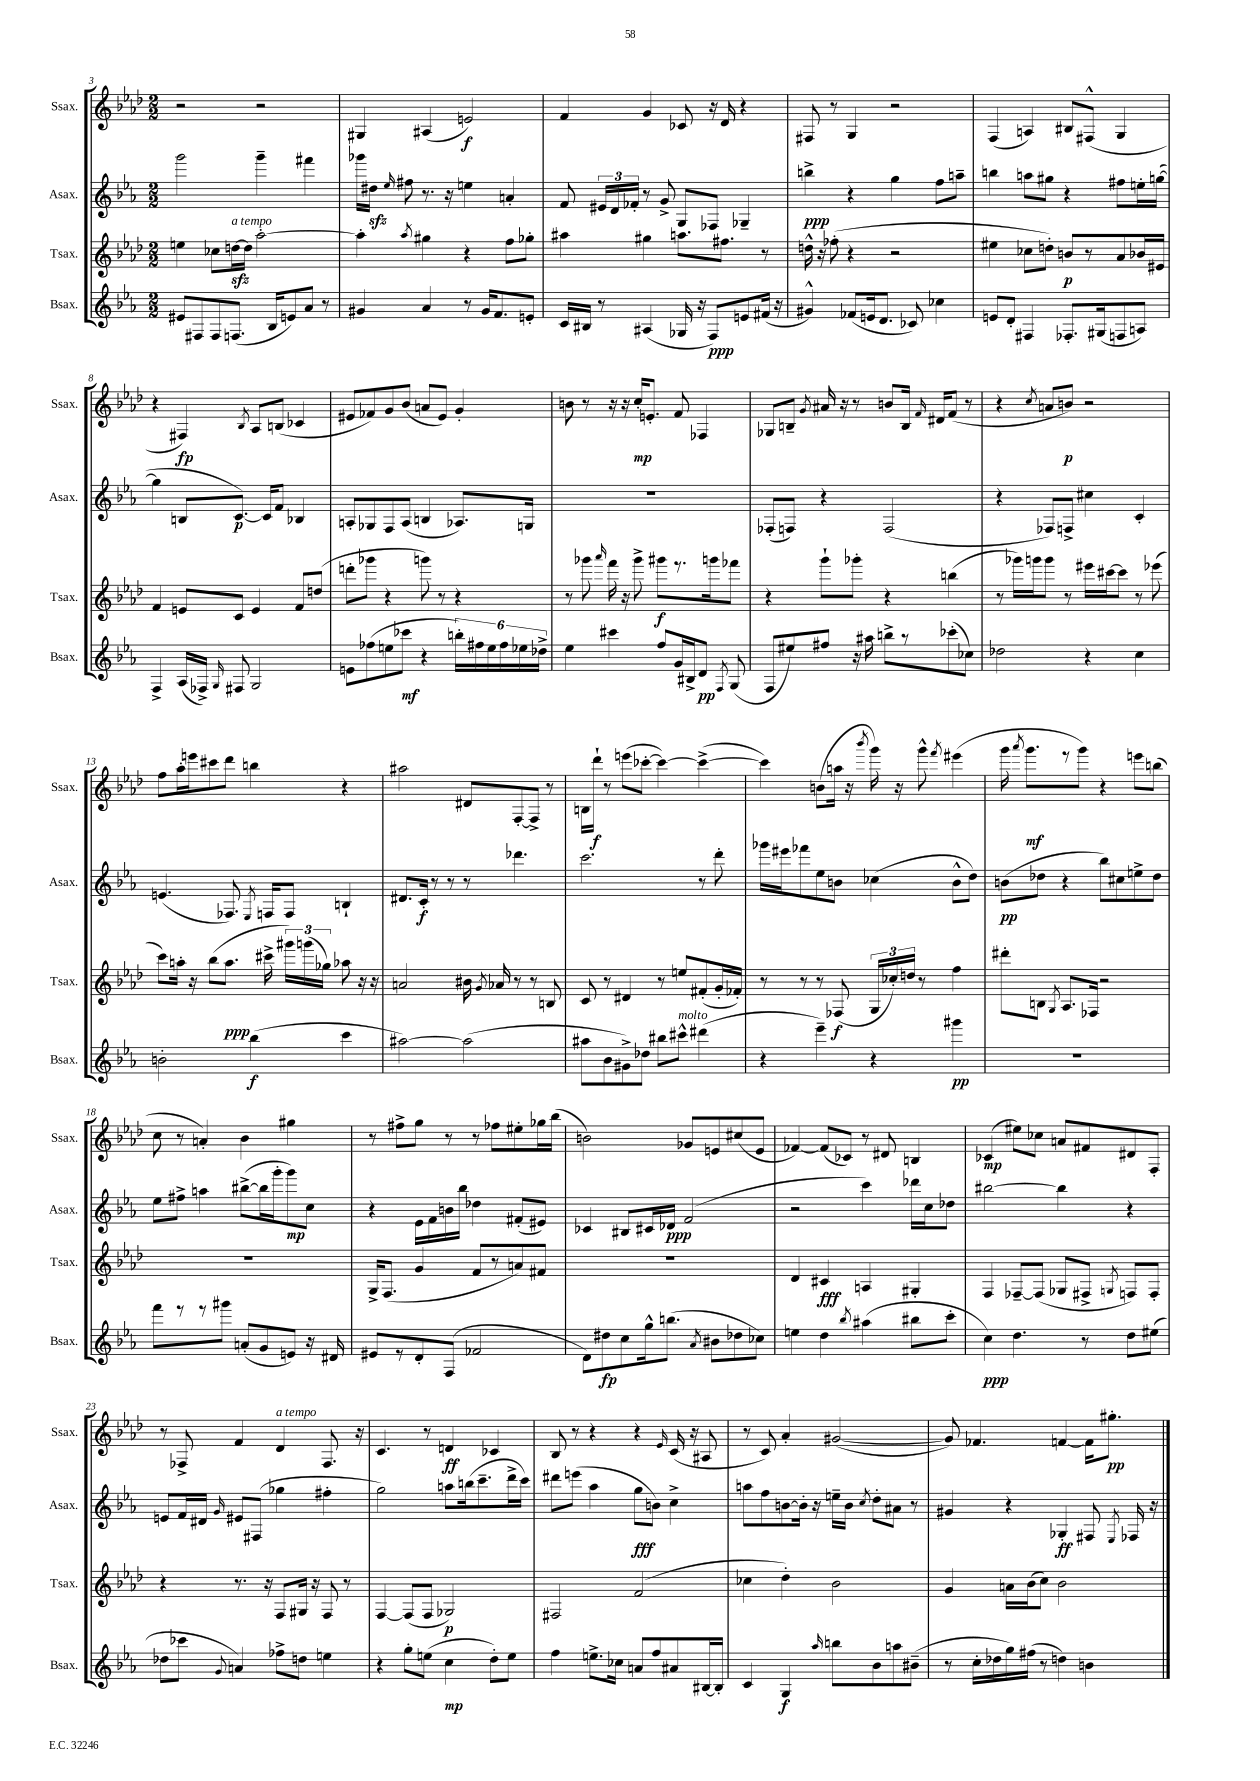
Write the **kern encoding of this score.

**kern	**dynam	**kern	**dynam	**kern	**dynam	**kern	**dynam
*part4	*part4	*part3	*part3	*part2	*part2	*part1	*part1
*staff4	*staff4	*staff3	*staff3	*staff2	*staff2	*staff1	*staff1
*I"Bsax.	*	*I"Tsax.	*	*I"Asax.	*	*I"Ssax.	*
*I'Bsax.	*	*I'Tsax.	*	*I'Asax.	*	*I'Ssax.	*
*clefG2	*	*clefG2	*	*clefG2	*	*clefG2	*
*k[b-e-a-]	*	*k[b-e-a-d-]	*	*k[b-e-a-]	*	*k[b-e-a-d-]	*
*M2/2	*	*M2/2	*	*M2/2	*	*M2/2	*
=3	=3	=3	=3	=3	=3	=3	=3
8e#X/L	.	4een\	.	2ggg\	.	2r	.
8F#X/	.	.	.	.	.	.	.
8F#/	.	8cc-X\L	.	.	.	.	.
!	!	!LO:TX:a:i:t=a tempo	!	!	!	!	!
(8.Fn/J	.	[16ddnzz\L	.	.	.	.	.
.	.	16dd\JJ]	.	.	.	.	.
.	.	[2aa-'\	.	4ggg~\	.	2r	.
16B-/KL	.	.	.	.	.	.	.
8en/)	.	.	.	.	.	.	.
8a-/J	.	.	.	4fff#X\	.	.	.
8r	.	.	.	.	.	.	.
=4	=4	=4	=4	=4	=4	=4	=4
4g#X/	.	4aa-'\]	.	16ggg-X\LL	.	4G#X/	.
.	.	.	.	16dd#Xzz\JJ	.	.	.
.	.	.	.	16qqee-/	.	.	.
.	.	.	.	8ff#X\	.	.	.
.	.	8qaa-/	.	.	.	.	.
4a-/	.	4gg#X\	.	8.r	.	(4A#X/	.
.	.	.	.	16r	.	.	.
8r	.	4r	.	4een\	.	2en/)	f
16g#/KL	.	.	.	.	.	.	.
8.f/	.	.	.	.	.	.	.
.	.	8ff\L	.	4an'/	.	.	.
8en'/J	.	8gg-X'\J	.	.	.	.	.
=5	=5	=5	=5	=5	=5	=5	=5
16c/LL	.	4aa#X\	.	8f/	.	4f/	.
16B#X/JJ	.	.	.	.	.	.	.
8r	.	.	.	24e#X/LL	.	.	.
.	.	.	.	24d/	.	.	.
.	.	.	.	24f-X'/JJ	.	.	.
(4A#X/	.	4gg#X\	.	8r	.	4g/	.
.	.	.	.	8g^/	.	.	.
16G-X/	.	8.aan\L	.	8G/L	.	8c-X/	.
16r	.	.	.	.	.	.	.
8F/L)	ppp	.	.	8F-X/J	.	16r	.
.	.	8.ff#X\J	.	.	.	16d-/	.
8en/	.	.	.	4G-X~/	.	4r	.
(16f#X/Jk	.	8r	.	.	.	.	.
16r	.	.	.	.	.	.	.
=6	=6	=6	=6	=6	=6	=6	=6
4g#X^^/)	.	16ddn^^\	.	4bbn^\	ppp	8F#X/	.
.	.	16r	.	.	.	.	.
.	.	(8ff-X'\	.	.	.	8r	.
(8f-X/L	.	4r	.	4r	.	4G/	.
16en/k	.	.	.	.	.	.	.
8.d/J	.	.	.	.	.	.	.
.	.	2r	.	4gg\	.	2r	.
8c-X/)	.	.	.	.	.	.	.
4cc-X\	.	.	.	8ff\L	.	.	.
.	.	.	.	8aan~\J	.	.	.
=7	=7	=7	=7	=7	=7	=7	=7
8en/L	.	4ee#X\	.	4bbn\	.	(4F/	.
8d'/J	.	.	.	.	.	.	.
4F#X/	.	8cc-X\L	.	8aan\L	.	4An/)	.
.	.	8ddn'\J)	.	8gg#X\J	.	.	.
8.F-X'/L	.	8bn/L	p	4r	.	8B#X/L	.
.	.	8r	.	.	.	(8F#X^^/J	.
(16G#X/k	.	.	.	.	.	.	.
8Fn/	.	8a-/	.	8ff#X\L	.	4G/	.
8An/J)	.	16b-X/L	.	16een'\L	.	.	.
.	.	16e#X/JJ	.	([16ggn\JJ	.	.	.
!!LO:LB:g=z
=8	=8	=8	=8	=8	=8	=8	=8
4F^/	.	4f/	.	4gg\]	.	4r	.
(16A-/LL	.	8en/L	.	8Bn/L	.	4F#X/)	fp
16F-X^/JJ)	.	.	.	.	.	.	.
16qqG/	.	.	.	.	.	.	.
8F#X/	.	8c/J	.	[8.c/J)	p	.	.
.	.	.	.	.	.	8qB-/	.
2G/	.	4e/	.	.	.	8A-/L	.
.	.	.	.	16c/KL]	.	.	.
.	.	.	.	8f/J	.	(8Bn/J	.
.	.	8f/L	.	4B-X/	.	4c-X/	.
.	.	(8ddn/J	.	.	.	.	.
=9	=9	=9	=9	=9	=9	=9	=9
8en\L	.	8dddn'\L	.	8An'/L	.	8e#X/L	.
(8ff-X\	.	8ggg-X\J	.	8G-X/	.	8f-X/)	.
8een\	.	4r	.	8F/	.	8g/	.
8ccc-X\J	mf	.	.	(8A/J	.	(8b-/J	.
4r	.	8gggn\)	.	4Bn/	.	8an/L	.
.	.	8r	.	.	.	8e#/J)	.
24bbn'\LL)	.	4r	.	8.A-X/L)	.	4g'/	.
24ff#X\	.	.	.	.	.	.	.
24ee\	.	.	.	.	.	.	.
24ff#\	.	.	.	.	.	.	.
24ee-X\	.	.	.	.	.	.	.
.	.	.	.	16Gn/Jk	.	.	.
24dd-X^\JJ	.	.	.	.	.	.	.
=10	=10	=10	=10	=10	=10	=10	=10
4ee-\	.	8r	.	1r	.	8bn\	.
.	.	8ggg-X\	.	.	.	8r	.
.	.	16qqaaa-/	.	.	.	.	.
4ccc#X\	.	16fff\	.	.	.	16r	.
.	.	16r	.	.	.	16r	.
.	.	8ggg-^\	.	.	.	16cc'/KL	mp
.	.	.	.	.	.	8.en'/J	.
8ff/L	.	8ggg#X\L	f	.	.	.	.
16g/L	.	8.r	.	.	.	8f/	.
16B#X^/J	.	.	.	.	.	.	.
8d/J	pp	.	.	.	.	4F-X/	.
.	.	16gggn\k	.	.	.	.	.
8qF/	.	.	.	.	.	.	.
(8G/	.	8fff-X\J	.	.	.	.	.
=11	=11	=11	=11	=11	=11	=11	=11
8F/L	.	4r	.	(8F-X'/L	.	8G-X/L	.
8ee#X/)	.	.	.	8Fn/J)	.	8Bn~/J	.
.	.	.	.	.	.	8qg/	.
8ff#X/J	.	8ggg`\L	.	4r	.	16a#X/	.
.	.	.	.	.	.	16r	.
16r	.	8ggg-X'\J	.	.	.	8r	.
16aa#X\	.	.	.	.	.	.	.
8bbn^\L	.	4r	.	(2F/	.	8bn/L	.
8r	.	.	.	.	.	16B/Jk	.
.	.	.	.	.	.	16qqf/	.
.	.	.	.	.	.	16d#X/KL	.
(8ccc-X'\	.	(4bbn\	.	.	.	(8f/J	.
8cc-X\J)	.	.	.	.	.	8r	.
=12	=12	=12	=12	=12	=12	=12	=12
2dd-X\	.	8r	.	4r	.	4r	.
.	.	16ggg-X\LL)	.	.	.	.	.
.	.	16gggn\J	.	.	.	.	.
.	.	.	.	.	.	8qcc/	.
.	.	8ggg\J	.	8F-X/L)	.	8an/L	.
.	.	8r	.	8Fn^/J	.	8bn/J)	p
4r	.	16eee#X\LL	.	4cc#X\	.	2r	.
.	.	[16ccc#X\J	.	.	.	.	.
.	.	8ccc#\J]	.	.	.	.	.
4cc\	.	8r	.	4c'/	.	.	.
.	.	(8eee-X\	.	.	.	.	.
!!LO:LB:g=z
=13	=13	=13	=13	=13	=13	=13	=13
2bn'\	.	8ccc\L)	.	(4.en/	.	8ff\L	.
.	.	16aan'\Jk	.	.	.	16aa-'\L	.
.	.	16r	.	.	.	16eeen\J	.
.	.	(8bb-\L	.	.	.	8ccc#X\	.
.	.	8.aa\J	ppp	8.F-X/)	.	8ddd-\J	.
(4bb-\	f	.	.	.	.	4bbn\	.
.	.	.	.	8qE-/	.	.	.
.	.	16ccc#X^\	.	16Fn/KL	.	.	.
.	.	24ggg#X\LL)	.	8F/J	.	.	.
.	.	(24gggn\	.	.	.	.	.
.	.	24gg-X\JJ)	.	.	.	.	.
4ccc\	.	8aa-X\	.	4Bn`/	.	4r	.
.	.	16r	.	.	.	.	.
.	.	16r	.	.	.	.	.
=14	=14	=14	=14	=14	=14	=14	=14
[2aa#X\)	.	2an/	.	8.d#X/L	.	2aa#X\	.
.	.	.	.	16c'/Jk	f	.	.
.	.	.	.	8r	.	.	.
.	.	.	.	8r	.	.	.
(2aa#\]	.	16b#X\	.	8r	.	8d#X/L	.
.	.	8qg/	.	.	.	.	.
.	.	16a-X/	.	.	.	.	.
.	.	8r	.	4.ddd-X\	.	[8F'/	.
.	.	8r	.	.	.	8F^/J]	.
.	.	8Bn/	.	.	.	8r	.
=15	=15	=15	=15	=15	=15	=15	=15
8aa#X\L	.	8c/	.	2.ccc\	.	16Bn\LL	.
.	.	.	.	.	.	16ddd-`\JJ	f
8b-\	.	8r	.	.	.	8r	.
8g#X^\)	.	4d#X/	.	.	.	(8eeen\L	.
8dd-X\J	.	.	.	.	.	[8ccc-X'\J	.
8bb#X\L	.	8r	.	.	.	4ccc-\_)	.
!LO:TX:a:i:t=molto	!	!	!	!	!	!	!
8ccc#X^^\J	.	8een/L	.	.	.	.	.
(4ddd#X\	.	(8f#X'/	.	8r	.	(4ccc-^\_	.
.	.	16g'/L	.	8ddd'\	.	.	.
.	.	16f-X'/JJ)	.	.	.	.	.
=16	=16	=16	=16	=16	=16	=16	=16
4r	.	8r	.	16ggg-X\LL	.	4ccc-\])	.
.	.	.	.	16eee#X\J	.	.	.
.	.	8r	.	8fff-X\	.	.	.
4eee-~\)	.	8r	.	8ee-\	.	(8bn\L	.
.	.	(8F-X/	f	8bn\J	.	16aan\Jk	.
.	.	.	.	.	.	16r	.
.	.	.	.	.	.	8qbbb-/	.
4r	.	24G/LL	.	(4cc-X\	.	16ggg\)	.
.	.	24cc-X'/)	.	.	.	.	.
.	.	.	.	.	.	16r	.
.	.	24ddn/JJ	.	.	.	.	.
.	.	8r	.	.	.	8ggg^^\	.
.	.	.	.	.	.	8qfff/	.
4ggg#X\	pp	4ff\	.	8b^^\L	.	(4eee#X\	.
.	.	.	.	8dd\J)	.	.	.
=17	=17	=17	=17	=17	=17	=17	=17
1r	.	8ddd#X'\L	.	(8bn\L	pp	16ggg\	.
.	.	.	.	.	.	8qaaa-/	.
.	.	.	.	.	.	8.ggg\L	mf
.	.	8Bn\J	.	8dd-X\J	.	.	.
.	.	8qG/	.	.	.	.	.
.	.	8.A-/L	.	4r	.	8r	.
.	.	.	.	.	.	8ggg\J)	.
.	.	16F-X/Jk	.	.	.	.	.
.	.	2r	.	8bb-\L)	.	4r	.
.	.	.	.	8cc#X\	.	.	.
.	.	.	.	8een^\	.	8eeen\L	.
.	.	.	.	8dd-\J	.	(8bbn\J	.
!!LO:LB:g=z
=18	=18	=18	=18	=18	=18	=18	=18
8fff\L	.	1r	.	8ee-\L	.	8cc\	.
8r	.	.	.	8ff#X^\J	.	8r	.
8r	.	.	.	4aan\	.	4an'/)	.
8ggg#X\J	.	.	.	.	.	.	.
(8an'/L	.	.	.	([8bb#X^\L	.	4b-\	.
8g/	.	.	.	16bb#\L]	.	.	.
.	.	.	.	16ggg'\J	.	.	.
8en/J)	.	.	.	8ggg\)	mp	4gg#X\	.
16r	.	.	.	8cc\J	.	.	.
16d#X/	.	.	.	.	.	.	.
=19	=19	=19	=19	=19	=19	=19	=19
8e#X/L	.	16G^/KL	.	4r	.	8r	.
.	.	(8.F/J	.	.	.	.	.
8r	.	.	.	.	.	8ff#X^\L	.
8d'/	.	4g/	.	16e-\LL	.	8gg\J	.
.	.	.	.	16f\	.	.	.
(8F/J	.	.	.	16bn\	.	8r	.
.	.	.	.	16bb-\JJ	.	.	.
2f-X/	.	8f/L	.	4dd-X\	.	8r	.
.	.	8r	.	.	.	8ff-X\L	.
.	.	8an/)	.	(8f#X'/L	.	8ee#X'\	.
.	.	8f#X/J	.	8e#X/J)	.	16gg-X\L	.
.	.	.	.	.	.	(16bb-\JJ	.
=20	=20	=20	=20	=20	=20	=20	=20
8d\L)	.	1r	.	4c-X/	.	2bn\)	.
8dd#X\	fp	.	.	.	.	.	.
8cc\	.	.	.	8B#X/L	.	.	.
16gg^^\k	.	.	.	16c#X/L	.	.	.
(8.bbn\J	.	.	.	16d-X/JJ	ppp	.	.
.	.	.	.	(2f/	.	8g-X/L	.
8qa-/	.	.	.	.	.	.	.
8b#X\L	.	.	.	.	.	8en/	.
8dd-X\	.	.	.	.	.	(8cc#X/	.
8cc-X\J)	.	.	.	.	.	8e/J	.
=21	=21	=21	=21	=21	=21	=21	=21
4een\	.	4d-/	.	2r	.	[4f-X/)	.
4dd\	.	4c#X/	fff	.	.	(8f-/L]	.
.	.	.	.	.	.	8c-X/J)	.
8qbb-/	.	.	.	.	.	.	.
(4aa#X\	.	4An/	.	4ccc\)	.	8r	.
.	.	.	.	.	.	8d#X/	.
8bb#X\L	.	4G#X'/	.	16ddd-X\LL	.	4Bn/	.
.	.	.	.	16cc\J	.	.	.
8ccc'\J	.	.	.	8dd-X\J	.	.	.
=22	=22	=22	=22	=22	=22	=22	=22
4cc\)	ppp	4F/	.	[2bb#X\	.	(4c-X/	mp
4.dd\	.	[8F-X~/L	.	.	.	8ee#X\L)	.
.	.	(8F-/J]	.	.	.	8cc-X\J	.
.	.	8G-X/L	.	4bb#\]	.	8an/L	.
8r	.	8F#X^/J	.	.	.	8f#X/	.
.	.	8qGn/	.	.	.	.	.
8dd\L	.	8Fn/L)	.	4r	.	8d#X/	.
(8ee#X\J	.	8F'/J	.	.	.	8F'/J	.
!!LO:LB:g=z
=23	=23	=23	=23	=23	=23	=23	=23
8dd-X\L	.	4r	.	8en/L	.	8r	.
8ccc-X\J	.	.	.	16f/L	.	8F-X^/	.
.	.	.	.	16d#X/JJ	.	.	.
8qqg/	.	.	.	16qqg/	.	.	.
4an/)	.	8.r	.	8e#X/L	.	4f/	.
.	.	.	.	(8F#X/J	.	.	.
.	.	16r	.	.	.	.	.
!	!	!	!	!	!	!LO:TX:a:i:t=a tempo	!
8ff-X^\L	.	8F/L	.	4gg-X\	.	4d-/	.
8ddn\J	.	16G#X/Jk	.	.	.	.	.
.	.	16r	.	.	.	.	.
4een\	.	8F/	.	4ff#X'\	.	8.F-/	.
.	.	8r	.	.	.	.	.
.	.	.	.	.	.	16r	.
=24	=24	=24	=24	=24	=24	=24	=24
4r	.	[4F/	.	2gg\)	.	4.c/	.
8gg'\L	.	(8F/L]	.	.	.	.	.
(8een\J	.	8F/J	.	.	.	8r	.
4cc\	mp	2G-X/)	p	8aan\L	.	4dn/	ff
.	.	.	.	(16bbn\k	.	.	.
.	.	.	.	8.ccc~\	.	.	.
8dd'\L)	.	.	.	.	.	4c-X/	.
8ee\J	.	.	.	16ddd^\L	.	.	.
.	.	.	.	16ccc\JJ)	.	.	.
=25	=25	=25	=25	=25	=25	=25	=25
4ff\	.	2F#X/	.	8ddd#X\L	.	8B-/	.
.	.	.	.	(8eeen\J	.	8r	.
8.een^\L	.	.	.	4aa-\	.	4r	.
16cc-X\Jk	.	.	.	.	.	.	.
8an/L	.	(2f/	.	8gg\L	fff	4r	.
8ff/	.	.	.	8bn\J)	.	.	.
.	.	.	.	.	.	16qqe-/	.
8a#X/	.	.	.	4cc^\	.	(16c/	.
.	.	.	.	.	.	16r	.
[16B#X/L	.	.	.	.	.	8A#X/	.
16B#'/JJ]	.	.	.	.	.	.	.
=26	=26	=26	=26	=26	=26	=26	=26
4c/	.	4cc-X\	.	8aan\L	.	8r	.
.	.	.	.	8ff\	.	8c/)	.
4G/	f	4dd-'\)	.	[8bn\	.	4a-'/	.
.	.	.	.	16b'\Jk]	.	.	.
.	.	.	.	16r	.	.	.
16qqaa-/	.	.	.	.	.	.	.
8bbn\L	.	2b-\	.	16een~\LL	.	([2g#X/	.
.	.	.	.	16b\JJ	.	.	.
.	.	.	.	8qcc/	.	.	.
8b-\	.	.	.	8dd'\L	.	.	.
8aan\	.	.	.	8a#X\J	.	.	.
(8b#X~\J	.	.	.	8r	.	.	.
=27	=27	=27	=27	=27	=27	=27	=27
8r	.	4g/	.	4g#X/	.	8g#/])	.
16cc'\LL	.	.	.	.	.	4.f-X/	.
16dd-X\	.	.	.	.	.	.	.
16gg\)	.	16an\LL	.	4r	.	.	.
(16ff#X\JJ	.	(16b-\J	.	.	.	.	.
8r	.	8cc\J)	.	.	.	.	.
4ddn\)	.	2b-\	.	4G-X'/	ff	[4fn/	.
4bn\	.	.	.	8F#X/	.	16f\KL]	.
.	.	.	.	.	.	8.gg#X'\J	pp
.	.	.	.	8qE-/	.	.	.
.	.	.	.	16F-X/	.	.	.
.	.	.	.	16r	.	.	.
==	==	==	==	==	==	==	==
*-	*-	*-	*-	*-	*-	*-	*-
